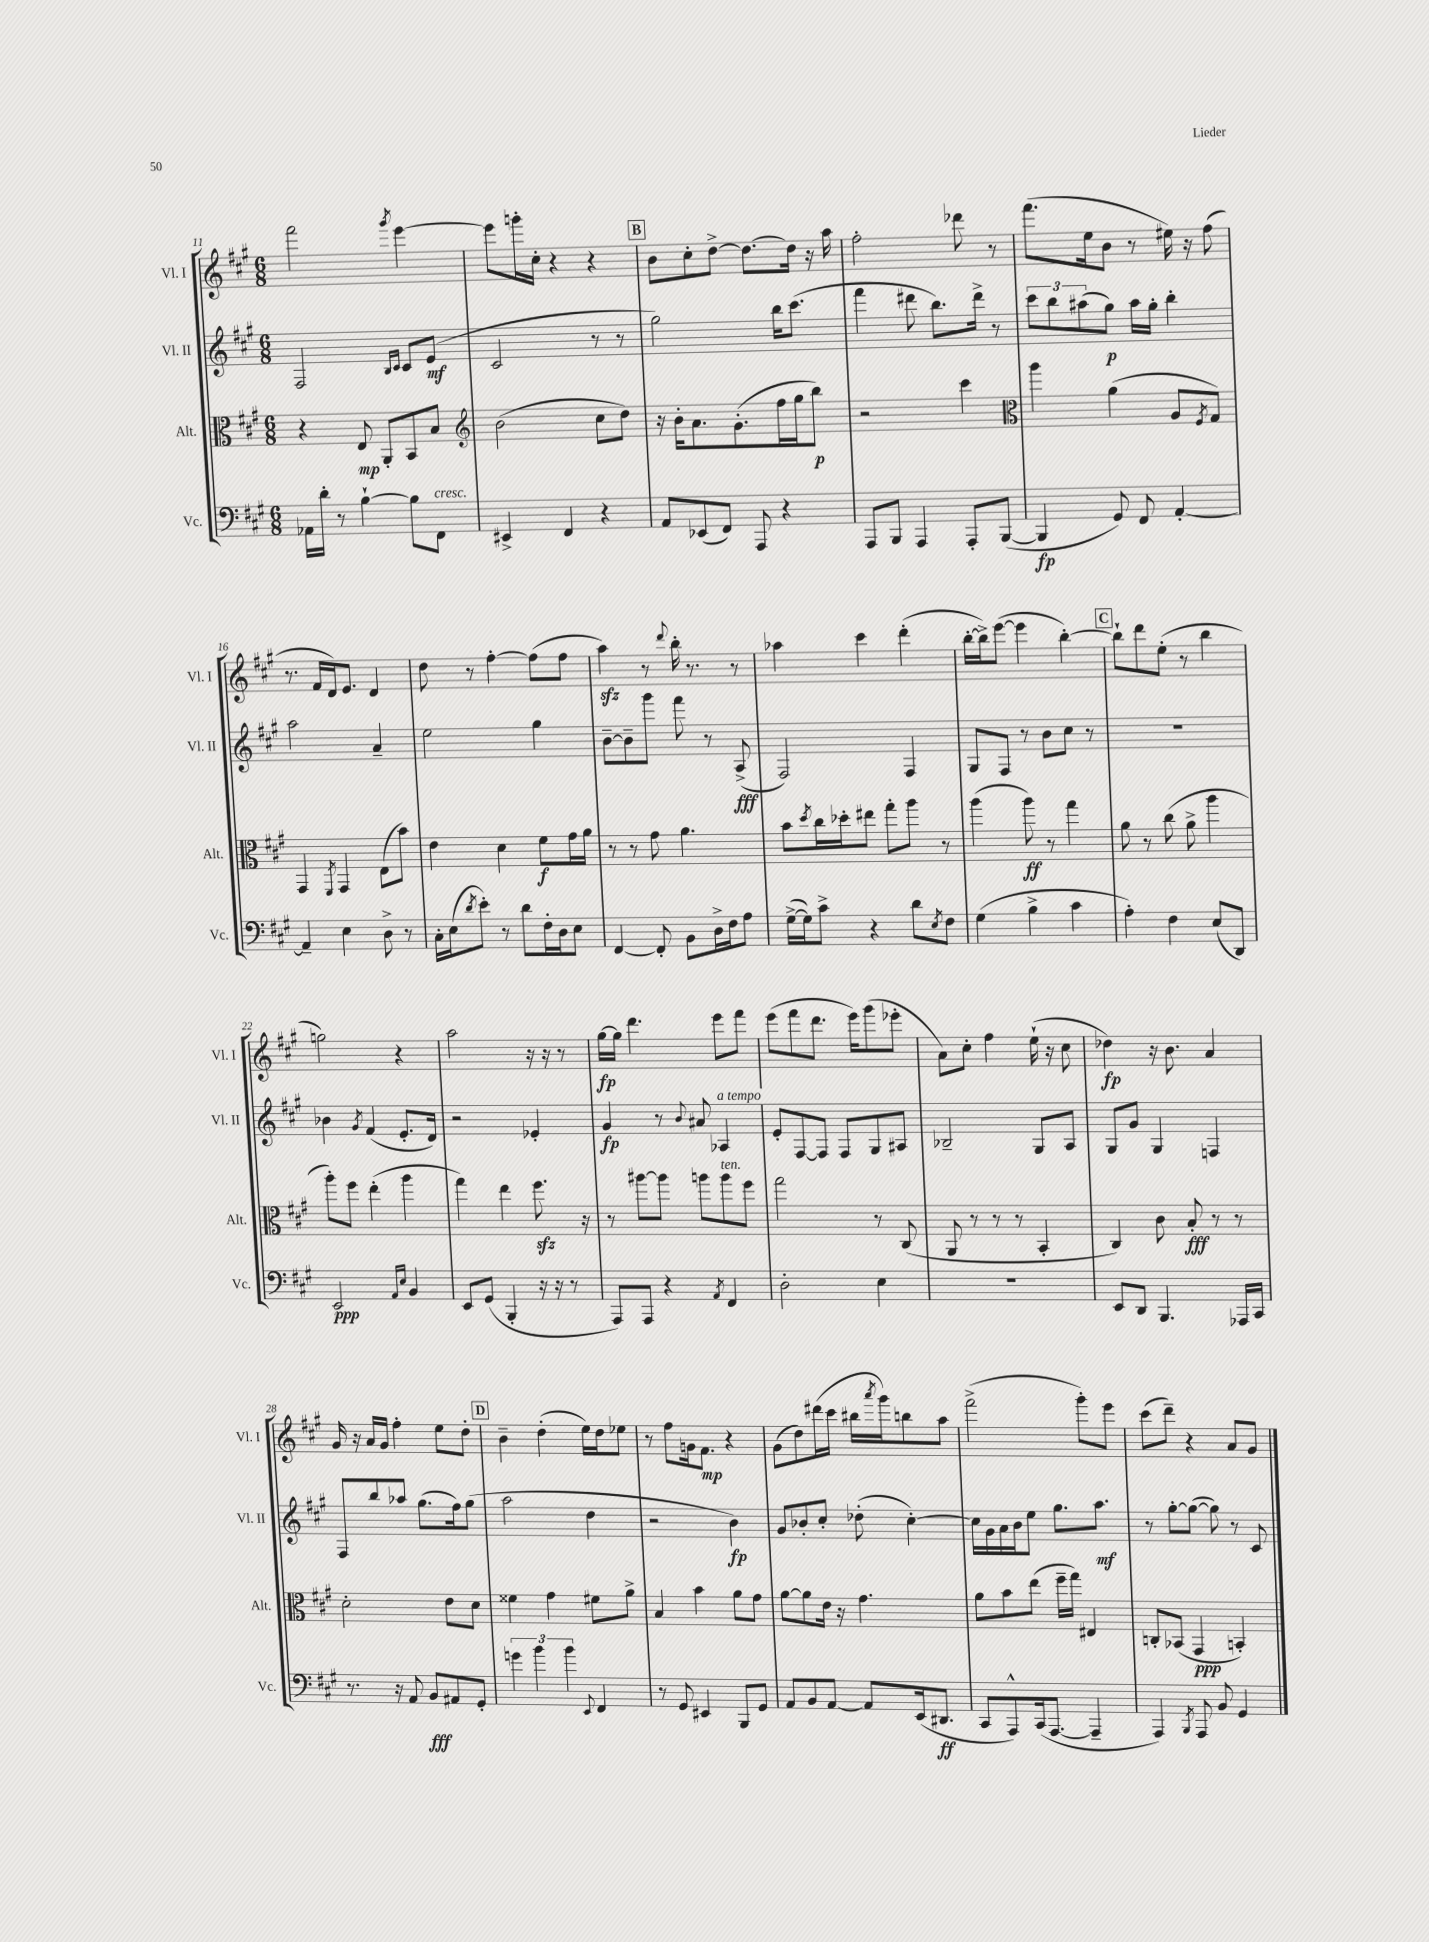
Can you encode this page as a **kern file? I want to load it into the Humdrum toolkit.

**kern	**kern	**kern	**kern
*staff4	*staff3	*staff2	*staff1
*clefF4	*clefC3	*clefG2	*clefG2
*k[f#c#g#]	*k[f#c#g#]	*k[f#c#g#]	*k[f#c#g#]
*M6/8	*M6/8	*M6/8	*M6/8
16AA-	4r	2F#	2fff#
16d'	.	.	.
8r	.	.	.
[4B`	8E	.	.
.	8AA'	.	.
.	.	16qqB	.
.	.	16qqc#	8qggg#
8B]	8BB	8c#	[4eee
8FF#	8B	(8e	.
=	=	=	=
*	*clefG2	*	*
4EE#^	(2b	2c#	8eee]
.	.	.	16ggg'
.	.	.	16cc#'
4FF#	.	.	4r
4r	8cc#	8r	4r
.	8dd)	8r	.
=	=	=	=
8AA	16r	2gg#)	8b
.	16b'	.	.
(8EE-	8.a	.	8cc#'
8FF#)	.	.	[8dd^
.	(8.g#'	.	.
8AAA	.	.	8.dd_
4r	16ff#	16bb	.
.	16gg#	(8.ccc#	16dd]
.	8bb)	.	16r
.	.	.	16aa
=	=	=	=
8AAA	2r	4fff#	2ff#'
8BBB	.	.	.
4AAA	.	8ddd#	.
.	.	8.bb)	.
8AAA'	4ccc#	.	8ddd-
.	.	16ddd#^	.
([8BBB	.	8r	8r
=	=	=	=
*	*clefC3	*	*
4BBB]	4aa	12ccc#	(8.fff#
.	.	12bb	.
.	.	(12aa#	.
.	.	.	16ee
8GG#)	(4a	8gg#)	8b
8FF#	.	16aa#	8r
.	.	16gg#'	.
[4AA'	8A	4bb'	16ee#)
.	.	.	16r
.	8qF#	.	.
.	8G#)	.	(8ff#
=	=	=	=
4AA~]	4GG#	2aa	8.r
.	.	.	16f#
.	8qFF#	.	.
4E	4GG#	.	16d)
.	.	.	8.e
8D^	(8E	4a~	4d
8r	8b)	.	.
=	=	=	=
16C#'	4e	2ee	8dd
(16E	.	.	.
8qd	.	.	.
8e')	.	.	8r
8r	4d	.	[4ff#'
8d	.	.	.
16F#'	8f#	4gg#	(8ff#]
16D	.	.	.
8E	16g#	.	8ff#
.	16a	.	.
=	=	=	=
[4FF#	8r	[8b~	4aa)
.	8r	8b~]	.
8FF#']	8g#	8ggg#	8r
.	.	.	8qqddd
8BB	4.a	8fff#	16bb'
.	.	.	8.r
16D^	.	8r	.
16F#	.	.	.
8A	.	(8A^	8r
=	=	=	=
([16G#^	8b	2F#)	4aa-
16G#])	.	.	.
.	8qdd	.	.
8c#^	16cc#	.	.
.	16dd-'	.	.
4r	8ee#	.	4ccc#
.	8gg#'	.	.
8d	8aa	4F#	(4ddd'
8qE	.	.	.
8F#	8r	.	.
=	=	=	=
(4G#	(4aa	8G#	[16bb'
.	.	.	16bb^])
.	.	8F#	([8eee
4B^	8aa)	8r	4eee]
.	8r	8b	.
4c#	4gg#	8cc#	[4bb')
.	.	8r	.
=	=	=	=
4A')	8a	2.r	8bb`]
.	8r	.	8ddd
4F#	(8cc#	.	(8ee'
.	8a^	.	8r
(8E	4aa	.	4bb
8DD)	.	.	.
=	=	=	=
2EE	8aa')	4b-	2gg)
.	8ff#	.	.
.	.	8qg#	.
.	(4ee'	(4f#	.
16qqAA	.	.	.
16qqE	.	.	.
4BB	4aa	8.e'	4r
.	.	16d)	.
=	=	=	=
8EE	4gg#)	2r	2aa
(8GG#	.	.	.
4BBB'	4ee	.	.
16r	8.ff#	4e-'	16r
16r	.	.	16r
8r	.	.	8r
.	16r	.	.
=	=	=	=
8AAA)	8r	4g#	[16gg#
.	.	.	16gg#]
8AAA	[8aa#	.	4.ddd
4r	8aa#]	8r	.
.	.	8qqb	.
.	8aa	8a#	.
8qAA	.	.	.
4FF#	8aa	4A-	8eee
.	8ff#	.	8fff#
=	=	=	=
2D'	2gg#	8e'	(8eee
.	.	[8F#	8fff#
.	.	8F#]	8.ddd
.	.	8F#	.
.	.	.	16eee)
4E	8r	8G#	(8ggg#
.	(8C#	8A#	8eee-'
=	=	=	=
2.r	8AA	2B-~	8a)
.	8r	.	8cc#'
.	8r	.	4ff#
.	8r	.	.
.	4BB'	8G#	(16ee`
.	.	.	16r
.	.	8A	8cc#
=	=	=	=
8EE	4C#)	8G#	4dd-)
8DD	.	8g#	.
4.BBB	8c#	4G#	16r
.	.	.	8.b
.	8B'	.	.
.	8r	4F	4a
16AAA-	8r	.	.
16CC#	.	.	.
=	=	=	=
8.r	2d'	8F#	16g#
.	.	.	16r
.	.	8bb	16a
16r	.	.	16g#
8AA	.	8aa-	4ff#'
8BB	.	(8.gg#	.
8AA#	8e	.	8ee
.	.	16ff#)	.
8GG#'	8d	(8gg#	8dd'
=	=	=	=
6g	4f##	2aa	4b~
6b	.	.	.
.	4g#	.	(4dd'
6b	.	.	.
8qqEE	.	.	.
4FF#	8f#	4dd	16ee)
.	.	.	16dd
.	8a^	.	8ee-
=	=	=	=
8r	4B	2r	8r
8GG#	.	.	8ff#
4EE#	4b	.	16g
.	.	.	8.f#
8BBB	8a	4b)	4r
8GG#	8g#	.	.
=	=	=	=
8AA	[8a	8g#	(8g#
8BB	8a]	8b-'	8dd)
[8AA	16e	8cc#'	(16ddd#
.	16r	.	16ccc#
8AA]	4.g#	(8dd-'	16bb#
.	.	.	8qaaa
.	.	.	16ggg#)
(16EE	.	[4cc#')	8bb
8.DD#	.	.	.
.	.	.	8aa
=	=	=	=
8CC#	8a	16cc#]	(2fff#^
.	.	16g#	.
8AAA^^)	8b	16a	.
.	.	16b	.
(16CC#	(8ee	8ee	.
[8.AAA	.	.	.
.	16ff#~	8.gg#	.
.	16gg#)	.	.
4AAA~]	4E#	.	8ggg#')
.	.	8.aa	.
.	.	.	8eee
=	=	=	=
4AAA)	8C'	8r	(8ccc#
.	(8BB-	[8gg#'	8ddd~)
8qBBB	.	.	.
8AAA	4GG#	(8gg#_	4r
8BB	.	8gg#])	.
4GG#	4BB')	8r	8a
.	.	8c#	8g#
==	==	==	==
*-	*-	*-	*-
